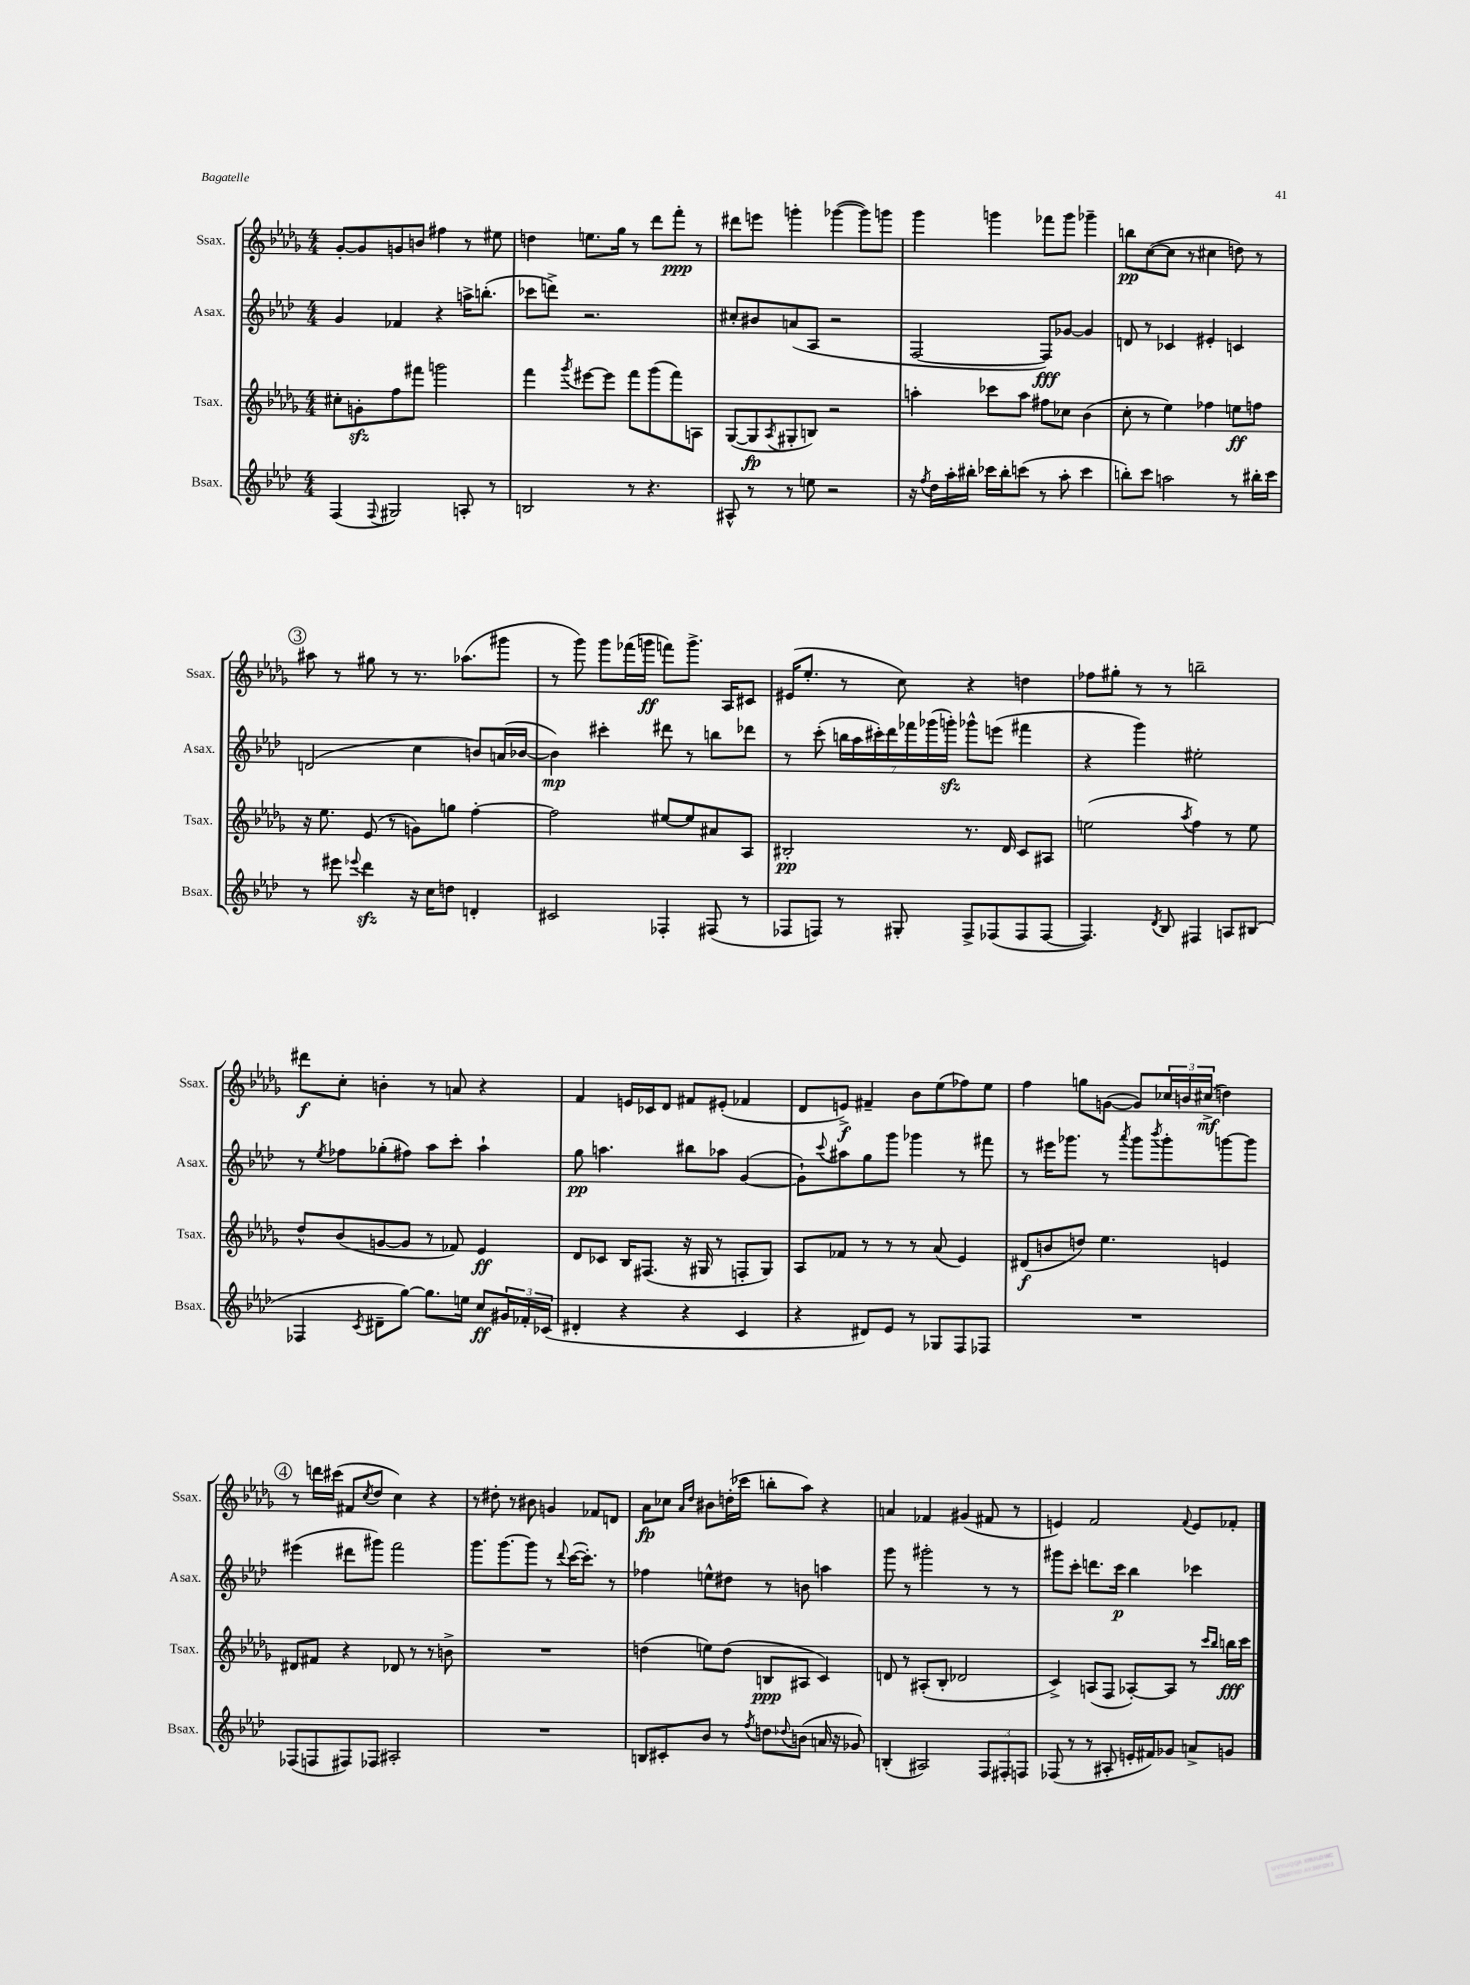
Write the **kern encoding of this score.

**kern	**dynam	**kern	**dynam	**kern	**dynam	**kern	**dynam
*part4	*part4	*part3	*part3	*part2	*part2	*part1	*part1
*staff4	*staff4	*staff3	*staff3	*staff2	*staff2	*staff1	*staff1
*I"Bsax.	*	*I"Tsax.	*	*I"Asax.	*	*I"Ssax.	*
*I'Bsax.	*	*I'Tsax.	*	*I'Asax.	*	*I'Ssax.	*
*clefG2	*	*clefG2	*	*clefG2	*	*clefG2	*
*k[b-e-a-d-]	*	*k[b-e-a-d-g-]	*	*k[b-e-a-d-]	*	*k[b-e-a-d-g-]	*
*M4/4	*	*M4/4	*	*M4/4	*	*M4/4	*
=100	=100	=100	=100	=100	=100	=100	=100
(4F/	.	8cc#X'\L	.	4g/	.	[8g-'/L	.
.	.	8gnzz'\	.	.	.	8g-/]	.
8qqF/	.	.	.	.	.	.	.
2G#X/)	.	8ff\	.	4f-X/	.	8gn/	.
.	.	8fff#X\J	.	.	.	8bn/J	.
.	.	2gggn\	.	4r	.	4ff#X\	.
8An'/	.	.	.	16aan^\KL	.	8r	.
.	.	.	.	(8.bbn'\J	.	.	.
8r	.	.	.	.	.	8ee#X\	.
=101	=101	=101	=101	=101	=101	=101	=101
2Bn/	.	4fff\	.	8ccc-X\L	.	4ddn\	.
.	.	.	.	8dddn^\J)	.	.	.
.	.	8qggg-/	.	.	.	.	.
.	.	[8eee#X\L	.	2.r	.	8.een\L	.
.	.	8eee#\J]	.	.	.	.	.
.	.	.	.	.	.	16gg-\Jk	.
8r	.	8fff\L	.	.	.	8r	.
4.r	.	(8ggg-\	.	.	.	8ddd-\L	.
.	.	8fff\)	.	.	.	8fff'\J	ppp
.	.	8An\J	.	.	.	8r	.
=102	=102	=102	=102	=102	=102	=102	=102
8A#X^^/	.	([8G-/L	.	8cc#X'/L	.	8ddd#X\L	.
8r	.	8G-/]	fp	8b#X/	.	8eeen\J	.
.	.	8qA-/	.	.	.	.	.
8r	.	8G#X'/	.	(8an/	.	4gggn'\	.
8een\	.	8Bn/J)	.	8A-/J	.	.	.
2r	.	2r	.	2r	.	([4ggg-X\	.
.	.	.	.	.	.	8ggg-\L])	.
.	.	.	.	.	.	8gggn\J	.
=103	=103	=103	=103	=103	=103	=103	=103
16r	.	4aan'\	.	[2F/	.	4ggg-\	.
8qff/	.	.	.	.	.	.	.
16dd-\LL	.	.	.	.	.	.	.
16aa-'\	.	.	.	.	.	.	.
16bb#X'\JJ	.	.	.	.	.	.	.
16ccc-X\LL	.	8ccc-X\L	.	.	.	4gggn\	.
16bb#'\J	.	.	.	.	.	.	.
(8cccn\J	.	8aa\J	.	.	.	.	.
8r	.	8ff#X\L	.	8F/L])	fff	8fff-X\L	.
8aa-'\	.	8cc-X\J	.	[8g-X/J	.	8ggg\J	.
4ccc\	.	(4b-\	.	4g-/]	.	4ggg-X~\	.
=104	=104	=104	=104	=104	=104	=104	=104
8bbn'\L)	.	8cc'\	.	8dn/	.	8bbn\L	pp
8ccc\J	.	8r	.	8r	.	([8cc\	.
2aan\	.	4ee-\)	.	4c-X/	.	8cc\J]	.
.	.	.	.	.	.	8r	.
.	.	4ff-X\	.	4e#X'/	.	4cc#X\	.
8r	.	8een\L	ff	4cn/	.	8ddn\)	.
16bb#X'\LL	.	8ffn\J	.	.	.	8r	.
16ccc\JJ	.	.	.	.	.	.	.
!!LO:LB:g=z
!!LO:REH:place=s1:t=3
=105	=105	=105	=105	=105	=105	=105	=105
8r	.	16r	.	(2dn/	.	8aa#X\	.
.	.	8.ee-\	.	.	.	.	.
8eee#X\	.	.	.	.	.	8r	.
8qqeee-X/	.	.	.	.	.	.	.
4ddd-zz\	.	(8e-/	.	.	.	8gg#X\	.
.	.	8r	.	.	.	8r	.
16r	.	8gn\L)	.	4cc\	.	8.r	.
16cc\KL	.	.	.	.	.	.	.
8ddn\J	.	8ggn\J	.	.	.	.	.
.	.	.	.	.	.	(8.aa-X\L	.
4dn'/	.	[4ff'\	.	8bn/L)	.	.	.
.	.	.	.	(16an/L	.	8ggg#X\J	.
.	.	.	.	[16b-X/JJ	.	.	.
=106	=106	=106	=106	=106	=106	=106	=106
2c#X/	.	2ff\]	.	4b-\])	mp	8r	.
.	.	.	.	.	.	8ggg-\)	.
.	.	.	.	4ccc#X'\	.	8ggg-\L	.
.	.	.	.	.	.	(16fff-X\L	.
.	.	.	.	.	.	16gggn\JJ	ff
4F-X'/	.	[8ee#X/L	.	8ddd#X\	.	8fffn\L)	.
.	.	8ee#/]	.	8r	.	8.ggg^\J	.
(8F#X/	.	8a#X/	.	8bbn\L	.	.	.
.	.	.	.	.	.	16A-/KL	.
8r	.	8A-/J	.	8ddd-X\J	.	8c#X/J	.
=107	=107	=107	=107	=107	=107	=107	=107
8F-X/L	.	2B#X'/	pp	8r	.	(16e#X/KL	.
.	.	.	.	.	.	8.ee-'/J	.
8Fn/J)	.	.	.	(8ccc'\	.	.	.
8r	.	.	.	28bbn\LL	.	8r	.
.	.	.	.	28aa-\	.	.	.
.	.	.	.	28ccc#X'\)	.	.	.
.	.	.	.	28ddd-\	.	.	.
8G#X'/	.	.	.	.	.	8cc\)	.
.	.	.	.	28fff-X\	.	.	.
.	.	.	.	(28ggg-X\	.	.	.
.	.	.	.	28gggnzz'\JJ)	.	.	.
8F^/L	.	8.r	.	8ggg-X^^\L	.	4r	.
(8F-X/	.	.	.	(8eeen\J	.	.	.
.	.	16d-/	.	.	.	.	.
8F-/	.	8c/L	.	4fff#X\	.	4ddn\	.
[8F-/J	.	8A#X/J	.	.	.	.	.
=108	=108	=108	=108	=108	=108	=108	=108
4.F-/])	.	(2een\	.	4r	.	8ff-X\L	.
.	.	.	.	.	.	8gg#X'\J	.
.	.	.	.	4ggg\)	.	8r	.
8qd-/	.	.	.	.	.	.	.
8B-/	.	.	.	.	.	8r	.
.	.	8qaa-/	.	.	.	.	.
4F#X/	.	4ff\)	.	2ee#X'\	.	2bbn~\	.
8An/L	.	8r	.	.	.	.	.
(8B#X/J	.	8ee\	.	.	.	.	.
!!LO:LB:g=z
=109	=109	=109	=109	=109	=109	=109	=109
4F-X/	.	8dd-^^/L	.	8r	.	8ddd#X\L	f
.	.	.	.	8qee-/	.	.	.
.	.	(8b-/	.	8ff-X\L	.	8cc'\J	.
8qc/	.	.	.	.	.	.	.
8d#X~\L	.	[8gn/	.	(8gg-X'\	.	4bn'\	.
[8gg\J)	.	8g/J]	.	8ff#X\J)	.	.	.
8.gg\L]	.	8r	.	8aa-\L	.	8r	.
.	.	8f-X/)	.	8ccc'\J	.	8an/	.
16een\Jk	.	.	.	.	.	.	.
8cc/L	ff	4e-/	ff	4aa-`\	.	4r	.
24g#X/L	.	.	.	.	.	.	.
24f-X'/	.	.	.	.	.	.	.
(24c-X/JJ	.	.	.	.	.	.	.
=110	=110	=110	=110	=110	=110	=110	=110
4d#X'/	.	8d-/L	.	8gg\	pp	4f/	.
.	.	8c-X/J	.	4.aan\	.	.	.
4r	.	16B-/KL	.	.	.	16en/LL	.
.	.	(8.F#X/J	.	.	.	16c-X/J	.
.	.	.	.	.	.	8d-/J	.
4r	.	16r	.	8bb#X\L	.	8f#X/L	.
.	.	16G#X/	.	.	.	.	.
.	.	8r	.	8aa-X\J	.	(8e#X'/J	.
4c/	.	8Fn'/L	.	([4g/	.	4f-X/	.
.	.	8G#/J)	.	.	.	.	.
=111	=111	=111	=111	=111	=111	=111	=111
4r	.	8A-/L	.	8g`\L])	.	8d-/L	.
.	.	.	.	8qqccc/	.	.	.
.	.	8f-X/J	.	8aa#X\	.	8en^/J)	f
8d#X/L)	.	8r	.	8gg\	.	4f#X~/	.
8e-/J	.	8r	.	8ggg\J	.	.	.
8r	.	8r	.	4ggg-X\	.	8b-\L	.
8G-X/L	.	(8a-/	.	.	.	(8ee-\	.
8F/	.	4e-/)	.	8r	.	8ff-X\)	.
8F-X/J	.	.	.	8fff#X\	.	8ee-\J	.
=112	=112	=112	=112	=112	=112	=112	=112
1r	.	(8d#X/L	f	8r	.	4ff\	.
.	.	8bn/	.	16eee#X\KL	.	.	.
.	.	.	.	8.ggg-X\J	.	.	.
.	.	8ddn/J)	.	.	.	8ggn\L	.
.	.	4.ee-\	.	8r	.	([8gn\J	.
.	.	.	.	8qaaa-/	.	.	.
.	.	.	.	8ggg-\L	.	8g/L])	.
.	.	.	.	8qbbb-/	.	.	.
.	.	.	.	8ggg-'\	.	24cc-X/L	.
.	.	.	.	.	.	24bn/	.
.	.	.	.	.	.	(24cc#X^/JJ	mf
.	.	4en/	.	[8gggn\	.	4ddn\)	.
.	.	.	.	8ggg\J]	.	.	.
!!LO:LB:g=z
!!LO:REH:place=s1:t=4
=113	=113	=113	=113	=113	=113	=113	=113
(8F-X/L	.	8d#X/L	.	(4eee#X\	.	8r	.
8Fn/	.	8f#X/J	.	.	.	16dddn\LL	.
.	.	.	.	.	.	(16ccc#X\JJ	.
8F#X/)	.	4r	.	8ddd#X\L	.	8f#X/L	.
.	.	.	.	.	.	8qcc/	.
8F-X/J	.	.	.	8ggg#X\J)	.	8dd-/J	.
2A#X'/	.	8d-X/	.	2fff\	.	4cc\)	.
.	.	8r	.	.	.	.	.
.	.	8r	.	.	.	4r	.
.	.	8bn^\	.	.	.	.	.
=114	=114	=114	=114	=114	=114	=114	=114
1r	.	1r	.	8.ggg\L	.	8r	.
.	.	.	.	.	.	8dd#X'\	.
.	.	.	.	[8.ggg\	.	.	.
.	.	.	.	.	.	8r	.
.	.	.	.	8ggg\J]	.	8b#X\	.
.	.	.	.	8r	.	4gn/	.
.	.	.	.	8qqddd-/	.	.	.
.	.	.	.	([16ccc\KL	.	.	.
.	.	.	.	8.ccc'\J])	.	.	.
.	.	.	.	.	.	8f-X/L	.
.	.	.	.	8r	.	8dn/J	.
=115	=115	=115	=115	=115	=115	=115	=115
8Bn/L	.	(4ddn\	.	4ff-X\	.	8a-\L	fp
8c#X'/	.	.	.	.	.	8cc-X\J	.
.	.	.	.	.	.	16qqa-/LL	.
.	.	.	.	.	.	16qqdd-/JJ	.
8b-/J	.	8een\L)	.	8een^^\L	.	8b#X\L	.
8r	.	(8dd\J	.	8dd#X\J	.	(16ddn'\L	.
.	.	.	.	.	.	16ccc-X\JJ	.
8qff/	.	.	.	.	.	.	.
8ddn\L	.	8Bn/L	ppp	8r	.	8bbn'\L	.
8qqdd-X/	.	.	.	.	.	.	.
(8bn\J	.	8A#X/J	.	8bn\	.	8aa-\J)	.
16an/	.	4c/)	.	4aan\	.	4r	.
16r	.	.	.	.	.	.	.
8g-X/)	.	.	.	.	.	.	.
=116	=116	=116	=116	=116	=116	=116	=116
(4Bn'/	.	8dn/	.	8ggg\	.	4an/	.
.	.	8r	.	8r	.	.	.
2A#X/)	.	(8A#X'/L	.	2ggg#X'\	.	4f-X/	.
.	.	8B-'/J	.	.	.	.	.
.	.	2d-X/	.	.	.	(4g#X/	.
12F/L	.	.	.	8r	.	8f#X/	.
12F#X'/	.	.	.	.	.	.	.
.	.	.	.	8r	.	8r	.
12Fn/J	.	.	.	.	.	.	.
=117	=117	=117	=117	=117	=117	=117	=117
(8F-X/	.	4c^/)	.	8ggg#X\L	.	4en/)	.
8r	.	.	.	8ccc'\J	.	.	.
8r	.	(8An/L	.	8.dddn\L	.	2f/	.
8A#X'/	.	8F/J	.	.	.	.	.
.	.	.	.	16ccc\Jk	p	.	.
16en'/LL	.	[8A-X'/L)	.	4bb-\	.	.	.
16f#X/J)	.	.	.	.	.	.	.
8g-X/J	.	8A-/J]	.	.	.	.	.
.	.	.	.	.	.	8qqf/	.
8an^/L	.	8r	.	4ccc-X\	.	8e/L	.
.	.	16qqccc/LL	.	.	.	.	.
.	.	16qqbb-/JJ	.	.	.	.	.
8gn/J	.	16bbn\LL	fff	.	.	8f-X'/J	.
.	.	16ccc\JJ	.	.	.	.	.
==	==	==	==	==	==	==	==
*-	*-	*-	*-	*-	*-	*-	*-
